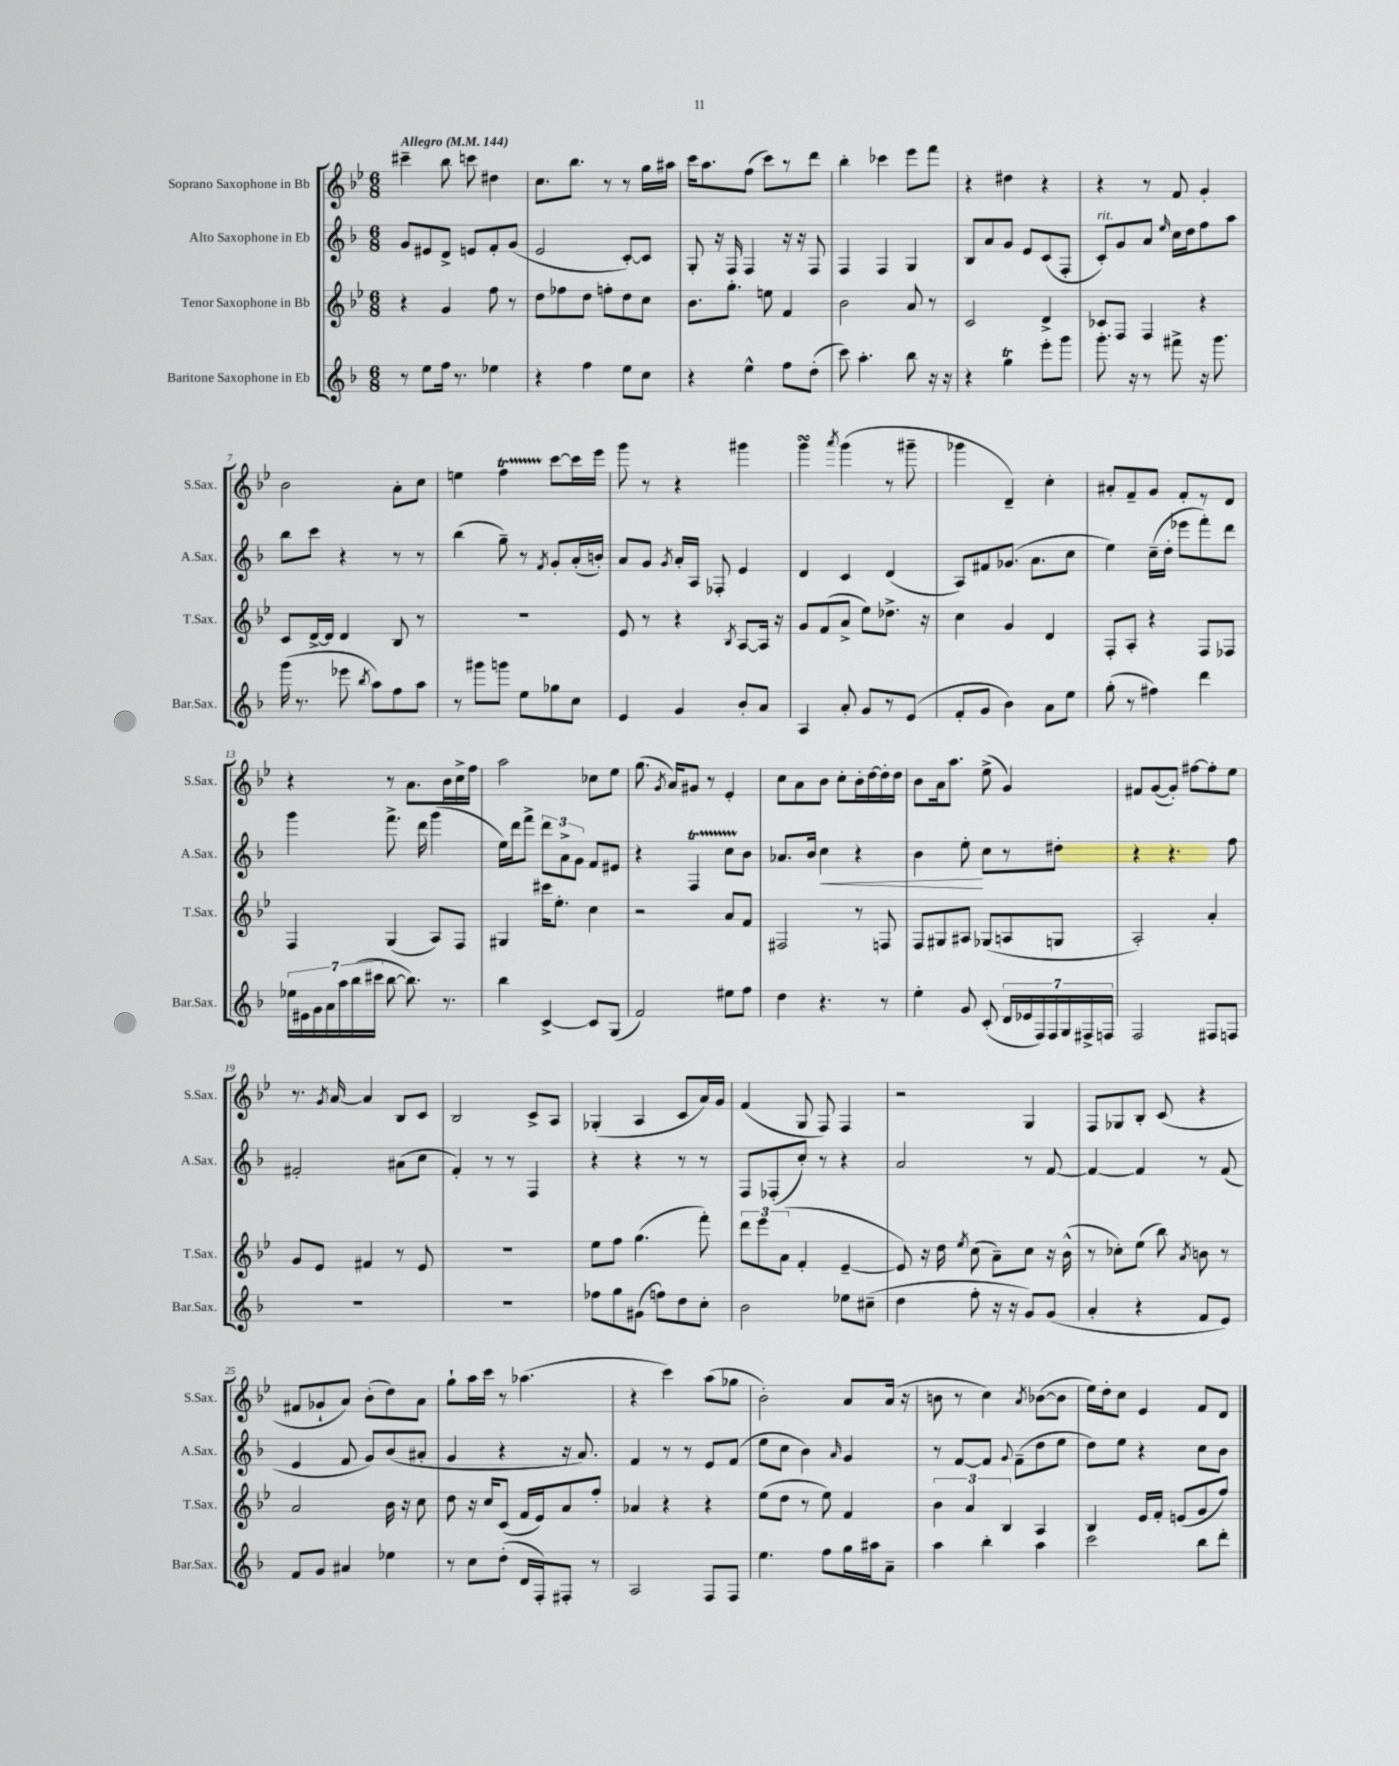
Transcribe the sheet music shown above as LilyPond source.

<<
\new StaffGroup <<
\new Staff = "s0" \with { instrumentName = "Soprano Saxophone in Bb" shortInstrumentName = "S.Sax." } {
    \clef treble \key bes \major \numericTimeSignature \time 6/8 \tempo "Allegro" 4 = 144
    \autoBeamOff cis'''4-- bes''8 c'''8 dis''4 |
    c''8.[ bes''8.] r8 r8 g''16[ ais''16] |
    c'''16[ a''8. f''8]( c'''8[) r8 d'''8] |
    bes''4-. ces'''4 ees'''8[ f'''8] |
    r4 dis''4 r4 |
    r4 r8 f'8 g'4-. |
    bes'2 a'8[-. c''8] |
    e''4 f''4\startTrillSpan c'''8[~\stopTrillSpan c'''16 ees'''16] |
    g'''8 r8 r4 gis'''4 |
    g'''4\turn \acciaccatura { a'''8 } g'''4( r8 gis'''8-- |
    ges'''4 d'4--) c''4-. |
    ais'8[-. f'8-- g'8] f'8[-. r8 d'8] |
    r4 r8 a'8.[ bes'16 c''16-> f''16] |
    a''2 ces''8[ ees''8] |
    g''8.( \acciaccatura { g'8 } a'16[) gis'8] r8 ees'4-. |
    c''8[ a'8 bes'8] c''8[-. bes'16-. d''16~ d''16-. d''16] |
    bes'8[ a'16 a''8.] ees''8->( g'4) |
    fis'8[ g'8~( g'8]-.) fis''8[~ fis''8-. ees''8] |
    r8. \acciaccatura { g'8 } a'16~ a'4 bes8[ c'8] |
    bes2 c'8[-> a8] |
    ges4-.( a4 c'8[ a'16) g'16] |
    f'4( g8 f8) f4 |
    r2 g4 |
    f8[ ges8 bes8]-. c'8( r4 |
    fis'8[ ges'8-! a'8]) bes'8[-.( d''8) a'8] |
    g''8[-! a''16 c'''16] r8 aes''4.( |
    r4 c'''4) a''8[( ges''8] |
    bes'2-.) a'8[ a'16]( r16 |
    b'8 r8 c''4) \acciaccatura { a'8 } bes'8[~( bes'8] |
    ees''16[) d''16-. c''8] ees'4 f'8[ d'8] \bar "|." |
}
\new Staff = "s1" \with { instrumentName = "Alto Saxophone in Eb" shortInstrumentName = "A.Sax." } {
    \clef treble \key f \major \numericTimeSignature \time 6/8
    \autoBeamOff g'8[ eis'8 d'8]-> e'8[ f'8-. g'8]( |
    e'2 c'8[~-.) c'8] |
    g8-. r16 f16 f4 r16 r16 f8 |
    f4 f4 g4 |
    bes8[ a'8 g'8] e'8[ c'8( f8]-. |
    c'8[-.^\markup { \italic "rit." }) g'8 a'8] \grace { e''16 } c''16[ d''16 f''8 a''8] |
    bes''8[ c'''8] r4 r8 r8 |
    bes''4( g''8--) r8 \acciaccatura { f'8 } g'8[-. a'16-.( b'16]-.) |
    a'8[ g'8] \acciaccatura { g'8 } a'16[-. a16] fes8-. e'4 |
    d'4 c'4 d'4( |
    a8[) fis'8 ges'8.]( a'8.[ c''8] |
    e''4) c''16[--( d''16]-. ees'''8[ f'''8-.) d'''8] |
    g'''4 f'''8.-> d'''16 g'''4( |
    e''16[) d'''16 f'''8]-> \tuplet 3/2 { d'''8[ a'8-> g'8] } f'8[ eis'8] |
    r4 f4\startTrillSpan c''8[ bes'8]\stopTrillSpan |
    aes'8.[ bes'16] c''4\< r4 |
    bes'4 e''8-.\! c''8[ r8 dis''8]-. |
    r4 r4. f''8 |
    fis'2-. ais'8[( c''8] |
    f'4-.) r8 r8 f4 |
    r4 r4 r8 r8 |
    f8[ fes8-.( c''8]-.) r8 r4 |
    a'2 r8 f'8~ |
    f'4~ f'4 r8 f'8( |
    e'4 f'8 g'8[) bes'8( ais'8]-. |
    g'4 r4 r16 a'8.) |
    f'4 r8 r8 e'8[ f'8]( |
    e''8[ c''8] bes'4) \grace { a'16 } g'4 |
    r8 f'8[~ f'8] \appoggiatura { g'8 } f'8[--( d''8 e''8] |
    d''8[) e''8] r4 c''8[ bes'8] \bar "|." |
}
\new Staff = "s2" \with { instrumentName = "Tenor Saxophone in Bb" shortInstrumentName = "T.Sax." } {
    \clef treble \key bes \major \numericTimeSignature \time 6/8
    \autoBeamOff r4 g'4 f''8 r8 |
    d''8[ fes''8 d''8] f''8[-. d''8 c''8] |
    bes'8.[ g''8.]-. e''8 f'4 |
    bes'2 a'8 r8 |
    c'2 d'4-> |
    ces'8[ f8] f4 r4 |
    c'8[ d'16~-> d'16] d'4 bes8 r8 |
    R2. |
    ees'8 r8 r4 \acciaccatura { bes8 } a8[~ a16] r16 |
    g'8[ f'8( a'8]-> ees''8[) des''8.]-> r16 |
    c''4 g'4 d'4 |
    f8[-. a8]-. r4 f8[ fes8] |
    f4 g4( a8[) f8] |
    gis4 cis'''16[ ees''8.]-. c''4 |
    r2 a'8[ f'8] |
    fis2 r8 f8 |
    f8[ gis8 ais8] ges8[( a8 g8] |
    a2-.) a'4-. |
    g'8[ ees'8] fis'4 r8 ees'8 |
    R2. |
    ees''8[ f''8] g''4.( f'''8-.) |
    \tuplet 3/2 { d'''8[ ees'''8 a'8]( } f'4-. ees'4~-- |
    ees'8) r16 d''16 \acciaccatura { ees''8 } c''8( a'8[--) c''8] r16 bes'16-^( |
    r8 ces''8[-.) ees''8]( bes''8) \acciaccatura { a'8 } b'8 r8 |
    a'2 bes'16 r16 c''8 |
    d''8 r16 c''16[ c'8]( f'16[ ees'16) a'8 f''8]-. |
    aes'4 r4 r4 |
    ees''8[( d''8] r8 ees''8) f'4 |
    \tuplet 3/2 { bes'4 a'4 bes4 } a4 |
    bes4 ees'16[ f'16]-. e'8[( g'8 f''8]) \bar "|." |
}
\new Staff = "s3" \with { instrumentName = "Baritone Saxophone in Eb" shortInstrumentName = "Bar.Sax." } {
    \clef treble \key f \major \numericTimeSignature \time 6/8
    \autoBeamOff r8 e''8[ f''16] r8. ees''4 |
    r4 f''4 e''8[ c''8] |
    r4 e''4-^ f''8[ d''8]-.( |
    c'''8) a''4.-. bes''8 r16 r16 |
    r4 g''4\trill e'''8[-. g'''8] |
    g'''8.-. r16 r8 fis'''8-> r16 g'''8. |
    g'''16( r8. ees'''8 \acciaccatura { bes''8 } a''8[) f''8 a''8] |
    r8 gis'''8[ g'''8] e''8[ ges''8 c''8] |
    e'4 g'4 bes'8[-. a'8] |
    a4 a'8-. g'8[ r8 e'8]( |
    f'8[-. g'8] bes'4) a'8[ e''8] |
    g''8-.( r8 fis''4) d'''4 |
    \tuplet 7/4 { ees''16[ eis'16 g'16 a'16 a''16 bes''16( cis'''16] } bes''8~ bes''8.) r8. |
    bes''4 c'4~-> c'8[ g8]( |
    f'2) eis''8[ f''8] |
    d''4 r4. r8 |
    e''4-. g'8 c'8-.( \tuplet 7/4 { d'16[ ees'16 f16) f16 g16 fis16-> f16] } |
    f2 fis8[ f8] |
    R2. |
    R2. |
    fes''8[ g''8 gis'8]( f''8[) d''8 c''8]-. |
    bes'2 ees''8[ cis''8]--( |
    d''4 f''8-. r16 r16 g'8[) g'8]( |
    a'4-. r4 f'8[ e'8]) |
    f'8[ g'8] ais'4 ees''4 |
    r8 c''8[ d''8]-.( d'16[ f16-.) fis8]-. r8 |
    a2 f8[ f8] |
    e''4. f''8[ g''16 ais''16 a'8]-- |
    a''4 bes''4-. a''4 |
    c'''2 bes''8[ d'''8]-. \bar "|." |
}
>>
>>
